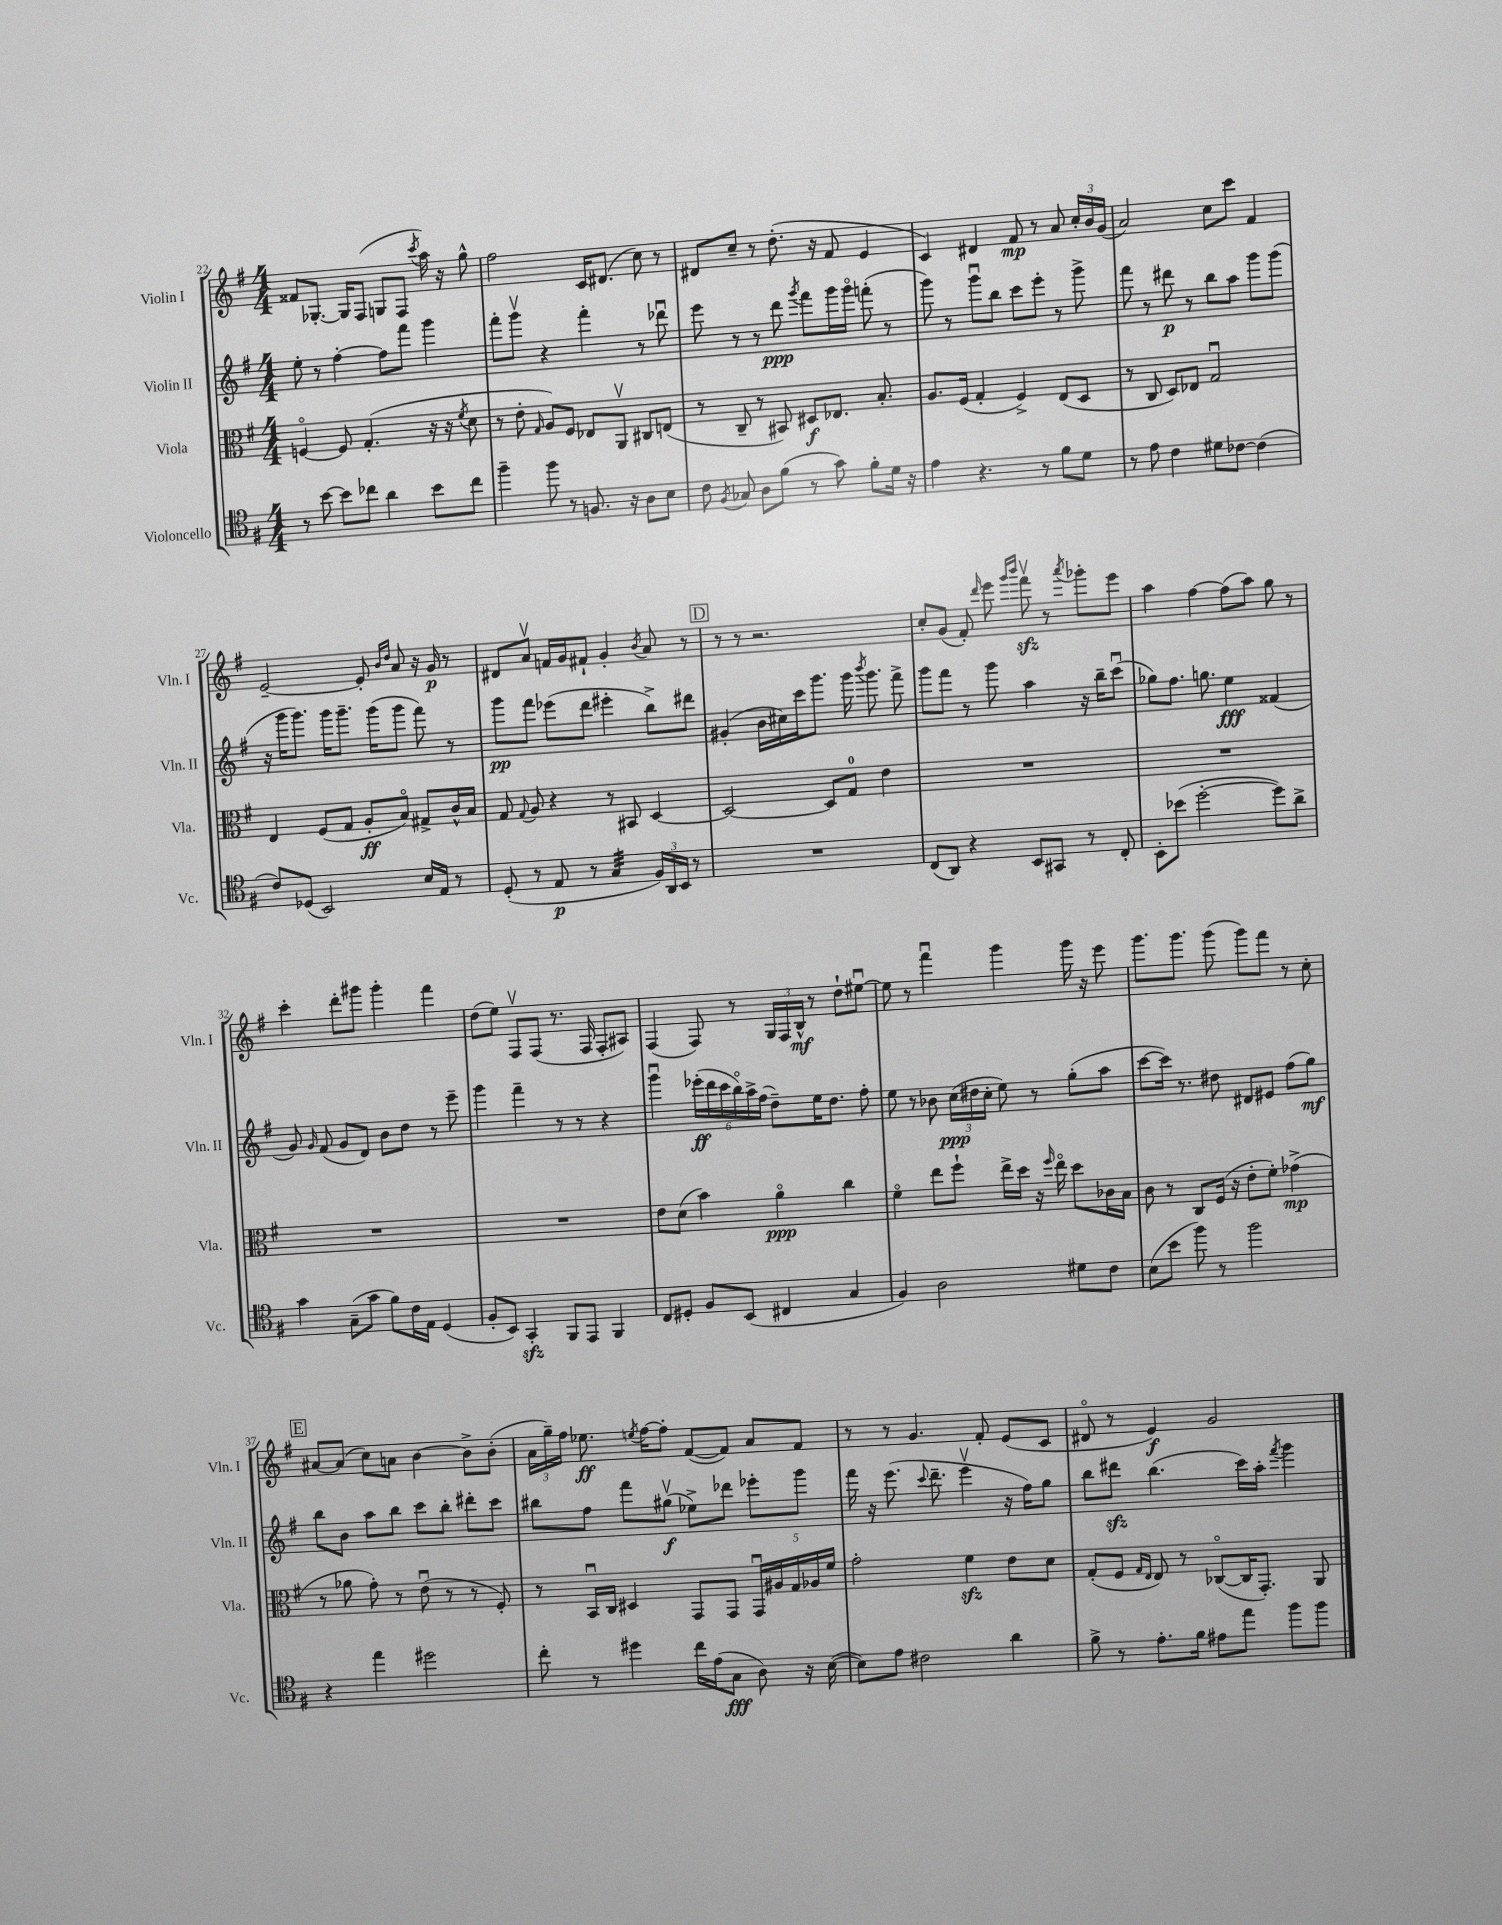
<<
\new StaffGroup <<
\new Staff = "s0" \with { instrumentName = "Violin I" shortInstrumentName = "Vln. I" } {
    \clef treble \key g \major \numericTimeSignature \time 4/4
    \autoBeamOff fisis'8[ ges8.]~-. ges16[ fis8]( g8[ fis8] \acciaccatura { c'''8 } a''16) r16 g''8-^ |
    fis''2 c'16[ dis'8.]( c''8) r8 |
    dis'8[ c''8]-- r8 d''8.-.( r16 fis'8 e'4 |
    c'4) dis'4 fis'8\mp r8 a'8 \tuplet 3/2 { c''16[-. b'16 g'16]( } |
    a'2) c''8[ c'''8] fis'4 |
    e'2~-- e'8-. \grace { b'16[ d''16] } a'8 r16 g'16\p r8 |
    dis'8[ a'8]\upbow f'16[ g'16 fis'8]-! g'4-. \acciaccatura { b'8 } a'8 r8 |
    \mark \markup { \box "D" } r8 r8 r2. |
    c''8[-. g'8]( fis'8-.) \grace { d'''16 } e'''8 \grace { g'''16[ b'''16] } fis'''8\upbow\sfz r8 \acciaccatura { a'''8 } ges'''8[-. e'''8] |
    a''4 fis''4~ fis''8[( a''8]) g''8 r8 |
    c'''4-. d'''8[-. gis'''8] gis'''4-. fis'''4 |
    d''8[( e''8]) fis8[\upbow fis8]( r8. fis16 fis8[-. ais8]) |
    fis4( fis8) r8 \tuplet 3/2 { g16[ fis16 b16]-^\mf } r8 d''8[-! eis''8]~\downbow |
    eis''8 r8 fis'''4\downbow g'''4 g'''16 r16 e'''8 |
    g'''8.[ g'''8.] g'''8( g'''8[) fis'''8] r8 c''8-. |
    \mark \markup { \box "E" } ais'8[~ ais'8]( c''8[) a'8] b'4~ b'8[-> b'8]-.( |
    \tuplet 3/2 { a'16[ g''16--) fis''16] } ees''8.\ff \acciaccatura { e''8 } fis''16[~ fis''8]-. fis'8[~( fis'8]) a'8[ fis'8] |
    r8 r8 g'4. fis'8-. e'8[( c'8] |
    dis'8\flageolet r8 e'4\f) g'2 \bar "|." |
}
\new Staff = "s1" \with { instrumentName = "Violin II" shortInstrumentName = "Vln. II" } {
    \clef treble \key g \major \numericTimeSignature \time 4/4
    \autoBeamOff e''8-. r8 fis''4~-. fis''8[ fis'''8] g'''4 |
    fis'''8[-. g'''8]\upbow r4 fis'''4-. r8 des'''8\downbow |
    e'''8 r8 r8 d'''8\ppp \acciaccatura { g'''8 } fis'''8[ g'''16 g'''16]\flageolet f'''8-.( r8 |
    g'''8) r8 g'''8[\downbow b''8] c'''8[ e'''8]-. r8 g'''8-> |
    fis'''8 r8 dis'''8\p r8 b''8[ a''8] g'''8[ g'''8]( |
    r16 g'''16[ g'''8.]) g'''16[ g'''8.]-- g'''16[( g'''8] fis'''8) r8 |
    g'''8[\pp fis'''8] ees'''8[( d'''8] eis'''4-. b''8[->) dis'''8] |
    \mark \markup { \box "D" } gis'4-.( b'16[ cis''16) c'''16 g'''8.] g'''16 \acciaccatura { b'''8 } g'''8. fis'''8-> |
    g'''8[ fis'''8] r8 g'''8 a''4 r16 b''16[-- c'''8]\downbow( |
    ges''8[) fis''8.] g''8. e''4\fff fisis'4( |
    g'8) \grace { g'16 } fis'8( g'8[ d'8]) b'8[ d''8] r8 e'''8-- |
    g'''4 fis'''4-- r8 r8 r4 |
    g'''4\downbow \tuplet 6/4 { ees'''16[-.\ff( d'''16 c'''16 b''16\flageolet) a''16-> fis''16]( } d''8[--) e''16 d''8.] fis''8-. |
    e''8 r8 bes'8 \tuplet 3/2 { c''16[\ppp( dis''16 c''16]-. } e''8) r8 g''8[-.( a''8] |
    c'''8[~ c'''16]) r8. dis''8 dis'8[ eis'8] fis''8[( g''8]\mf) |
    \mark \markup { \box "E" } b''8[ b'8] a''8[ b''8] c'''8[ b''8]-. dis'''8[-. c'''8] |
    bis''8[ fis''8] fis'''8[ gis''8]\upbow\f( ees''8[->) des'''8] ees'''8[-. g'''8] |
    fis'''16 r16 e'''8.( \appoggiatura { c'''8 } d'''8.-- e'''4\upbow r16 fis''16[) g''8] |
    b''8[ dis'''8]\sfz b''4.( c'''16[) a''16]-. \acciaccatura { fis'''8 } g'''4 \bar "|." |
}
\new Staff = "s2" \with { instrumentName = "Viola" shortInstrumentName = "Vla." } {
    \clef alto \key g \major \numericTimeSignature \time 4/4
    \autoBeamOff f4~\flageolet f8 g4.-.( r16 r16 \acciaccatura { fis'8 } d'8 |
    r8 e'8-. \grace { g16 } a8[) fis8] ees8[ a,8]\upbow cis8[ e8]( |
    r8 c8-- r8 bis,8) dis8[\f ees8.] b8.-. |
    a8.[ fis16]( g4-. fis4->) e8[( d8] |
    r8 c8 d8[) ees8] g2\downbow |
    e4 fis8[( g8] a8[-.\ff b8]\flageolet) gis8[-> c'16-^ b16] |
    g8 \appoggiatura { g8 } a8 r4 r8 bis,8 d4~ |
    \mark \markup { \box "D" } d2~ d8[ g8]-0 e'4 |
    R1 |
    R1 |
    R1 |
    R1 |
    e'8[ d'8]( b'4) a'4\flageolet\ppp c''4 |
    fis'4\flageolet e''8[ fis''8]-! e''16[-> d''16] r16 \grace { fis''16 } e''16\flageolet d''8[ ces'16 b16] |
    c'8 r8 c8[ fis16]( r16 e'8[-. fis'8]-.) ges'4->\mp( |
    \mark \markup { \box "E" } r8 aes'8 g'8-.) r8 e'8\downbow( r8 r8 fis8-.) |
    r8 b,16[\downbow c16] dis4 g,8[ g,8] \tuplet 5/4 { g,16[\downbow ais16 g16 aes16 fis'16] } |
    g'2-. fis'4\sfz e'8[ d'8] |
    g8[-.( fis8] \grace { g16[ e16] } e8) r8 ces8[~\flageolet( ces16 g,8.]-.) a,8 \bar "|." |
}
\new Staff = "s3" \with { instrumentName = "Violoncello" shortInstrumentName = "Vc." } {
    \clef tenor \key g \major \numericTimeSignature \time 4/4
    \autoBeamOff r8 b'8~ b'8[ ces''8] a'4 b'8[ ces''8] |
    fis''4-- fis''8 r8 f8. r16 a8[ b8] |
    c'8 \acciaccatura { fis8 } ges8 a8[ fis'8]( r8 g'8) fis'8[-. d'16] r16 |
    e'4 r4. r8 fis'8[ d'8] |
    r8 e'8 c'4 dis'8[ ces'8]~ ces'4( |
    c'8[) des8]( b,2) b16[ e16] r8 |
    d8-.( r8 e8\p r8 g4:32 \tuplet 3/2 { fis16[) a,16 b,16] } r8 |
    \mark \markup { \box "D" } R1 |
    c8[( a,8]) r4 b,8[ gis,8] r8 c8-. |
    b,8[-. bes'8]( d''2~-. d''8[) a'8]-> |
    g'4 g8[--( g'8] fis'8[) c'16 e16] d4( |
    fis8[-. b,8]) g,4-.\sfz fis,8[ e,8] fis,4 |
    c8[ dis8]-. fis8[ b,8]( cis4 g4 |
    fis4) a2 dis'8[ c'8] |
    b8[( b'8] fis''8) r8 fis''2 |
    \mark \markup { \box "E" } r4 e''4 dis''2 |
    c''8-. r8 dis''4 c''16[ e'16( g8]\fff a8) r16 b16~( |
    b8[) e'8] cis'2 a'4 |
    fis'8-> r8 e'8.[-. fis'16] eis'8[ e''8] fis''8[ fis''8] \bar "|." |
}
>>
>>
\layout { \context { \Score currentBarNumber = #22 } }
